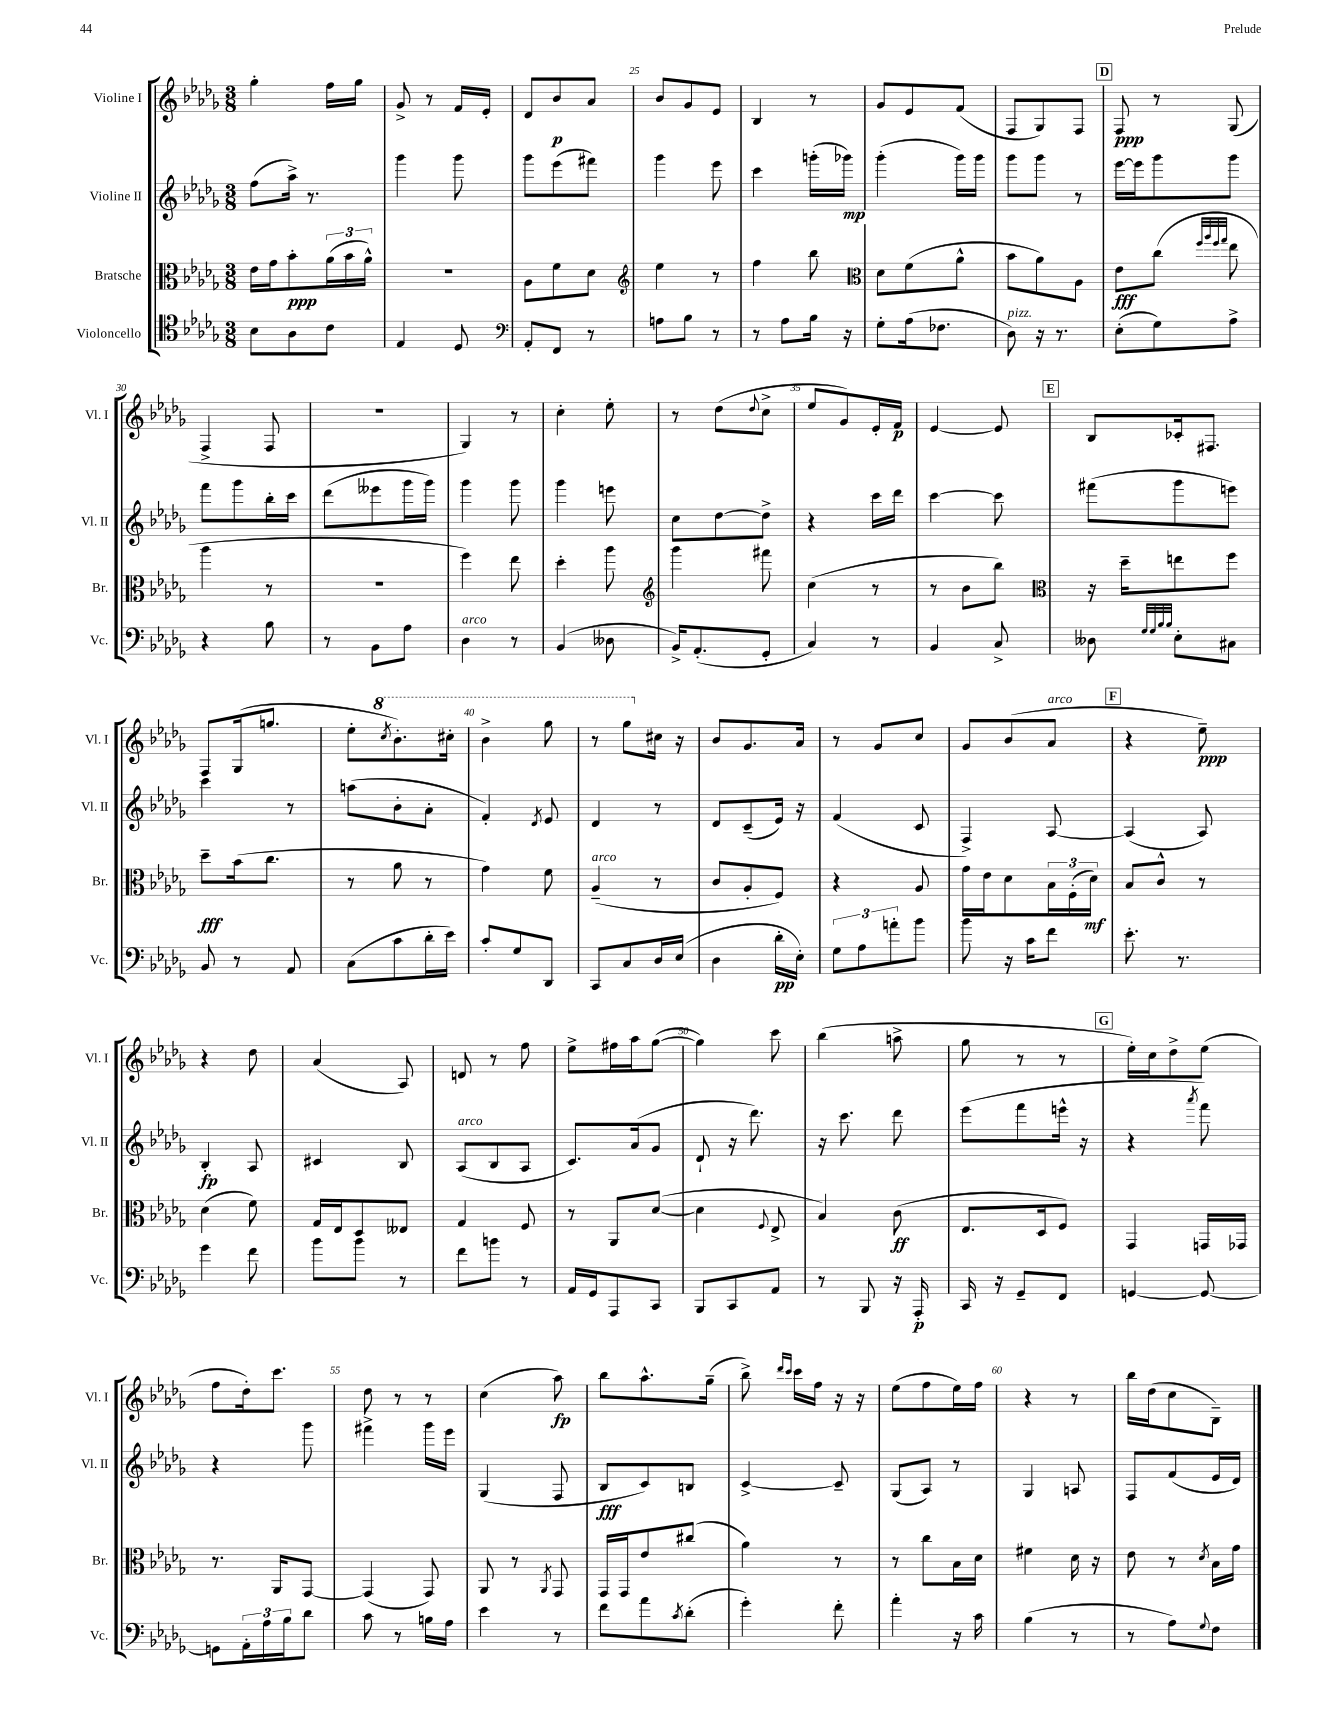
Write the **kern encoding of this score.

**kern	**kern	**kern	**kern
*staff4	*staff3	*staff2	*staff1
*clefC4	*clefC3	*clefG2	*clefG2
*k[b-e-a-d-g-]	*k[b-e-a-d-g-]	*k[b-e-a-d-g-]	*k[b-e-a-d-g-]
*M3/8	*M3/8	*M3/8	*M3/8
8B-\L	16e-\LL	(8ff\L	4gg-'\
.	16g-\J	.	.
8A-\	8b-'\	16aa-^\Jk)	.
.	.	8.r	.
8c\J	(24a-\L	.	16ff\LL
.	24b-\	.	.
.	.	.	16gg-\JJ
.	24a-^^\JJ)	.	.
=	=	=	=
4E-/	4.r	4ggg-\	8g-^/
.	.	.	8r
8D-/	.	8ggg-\	16f/LL
.	.	.	16e-'/JJ
=	=	=	=
*clefF4	*	*	*
8AA-'/L	8A-\L	8ggg-\L	8d-/L
8FF/J	8f\	(8eee-\	8b-/
8r	8d-\J	8fff#\J)	8a-/J
=	=	=	=
*	*clefG2	*	*
8A\L	4ee-\	4ggg-\	8b-/L
8B-\J	.	.	8g-/
8r	8r	8eee-\	8e-/J
=	=	=	=
8r	4ff\	4ccc\	4B-/
8A-\L	.	.	.
16B-\Jk	8bb-\	(16ggg'\LL	8r
16r	.	16ggg-\JJ)	.
=	=	=	=
*	*clefC3	*	*
8G-'\L	8d-\L	(4ggg-'\	8g-/L
(16A-\k	(8f\	.	8e-/
8.F-\J	.	.	.
.	8a-^^\J	16ggg-\LL)	(8f/J
.	.	16ggg-\JJ	.
=	=	=	=
8D-\)	8b-\L	8ggg-\L	8F/L
16r	8a-\)	8ggg-\J	8G-/)
8.r	.	.	.
.	8A-\J	8r	8F/J
=	=	=	=
(8E-'\L	8e-\L	[16eee-\LL	8F/
.	.	16eee-\]J	.
8G-\)	(8cc\J	8ggg-\	8r
.	32qqff/LLL	.	.
.	32qqaa-/	.	.
.	32qqff/	.	.
.	32qqgg-/JJJ	.	.
8A-^\J	8ee-\	8ggg-\J	(8G-/
=	=	=	=
4r	4aa-\	8fff\L	4F^/
.	.	8ggg-\	.
8B-\	8r	16bb-'\L	8F/
.	.	16ccc\JJ	.
=	=	=	=
8r	4.r	(8ddd-\L	4.r
8BB-\L	.	8eee--\	.
8A-\J	.	16ggg-\L	.
.	.	16ggg-\JJ)	.
=	=	=	=
4D-\	4ff\)	4ggg-\	4G-/)
8r	8ee-\	8ggg-\	8r
=	=	=	=
(4BB-/	4dd-'\	4ggg-\	4cc'\
8D--\	8aa-\	8eee\	8ee-'\
=	=	=	=
*	*clefG2	*	*
16BB-^/LK)	4ggg-\	8cc\L	8r
(8.AA-'/	.	.	.
.	.	[8dd-\	(8dd-\L
.	.	.	8qqdd-/
8GG-'/J	8fff#\	8dd-^\]J	8cc^\J
=	=	=	=
4C/)	(4cc\	4r	8ee-/L
.	.	.	8g-/)
8r	8r	16ccc\LL	16e-'/L
.	.	16ddd-\JJ	16f/JJ
=	=	=	=
4BB-/	8r	[4ccc\	[4e-/
.	8b-\L	.	.
8C^/	8bb-\J)	8ccc\]	8e-/]
=	=	=	=
*	*clefC3	*	*
8D--\	16r	(8fff#\L	8B-/L
.	16dd-~\LK	.	.
32qqG-/LLL	.	.	.
32qqG-/	.	.	.
32qqB-/	.	.	.
32qqB-/JJJ	.	.	.
8E-'\L	8ee\	8ggg-\	16c-'/k
.	.	.	8.F#/J
8C#\J	8ff\J	8eee\J)	.
=	=	=	=
8BB-/	8dd-~\L	4ccc\	8F/L
8r	(16b-\k	.	(16G-/k
.	8.cc\J	.	8.gg/J
8AA-/	.	8r	.
=	=	=	=
(8C\L	8r	(8aa\L	8ee-'\L
.	.	.	8qccc/
8c\	8a-\	8b-'\	8.bb-'\)
16d-'\L	8r	8a-'\J	.
16e-\JJ)	.	.	16ccc#'\Jk
=	=	=	=
8c'/L	4g-\)	4f'/)	4bb-^\
8G-/	.	.	.
.	.	8qd-/	.
8DD-/J	8f\	8e-/	8ggg-\
=	=	=	=
8CC/L	(4A-~/	4d-/	8r
8C/	.	.	8ggg-\L
16D-/L	8r	8r	16cc#\Jk
(16E-/JJ	.	.	16r
=	=	=	=
4D-\	8c/L	8d-/L	8b-/L
.	8A-'/	(8c~/	8.g-/
16d-'\LL	8F/J)	16e-/Jk)	.
16E-'\JJ)	.	16r	16a-/Jk
=	=	=	=
12G-\L	4r	(4f/	8r
12A-\	.	.	.
.	.	.	8g-/L
12a'\	.	.	.
8b-\J	8A-/	8c/	8cc/J
=	=	=	=
8b-\	16g-\LL	4F^/)	8g-/L
.	16e-\J	.	.
16r	8d-\	.	(8b-/
16c\LK	.	.	.
8f\J	24B-\L	[8A-/	8a-/J
.	(24F'\	.	.
.	24d-\JJ)	.	.
=	=	=	=
8.e-'\	8B-/L	(4A-/]	4r
.	8c^^/J	.	.
8.r	.	.	.
.	8r	8A-/)	8ee-~\)
=	=	=	=
4g-\	(4d-\	4B-'/	4r
8f\	8f\)	8A-/	8dd-\
=	=	=	=
8b-\L	16G-/LL	4c#/	(4a-/
.	16E-/J	.	.
8b-\J	8D-/	.	.
8r	8E--/J	8B-/	8A-/)
=	=	=	=
8f\L	4G-/	(8A-/L	8d/
8b\J	.	8B-/	8r
8r	8F/	8A-/J	8ff\
=	=	=	=
16AA-/LL	8r	8.c/L)	8ee-^\L
16GG-/J	.	.	.
8AAA-/	8AA-/L	.	16ff#\L
.	.	(16a-/k	16aa-\J
8CC/J	([8d-/J	8g-/J	([8gg-\J
=	=	=	=
8BBB-/L	4d-\]	8d-`/	4gg-\])
8CC/	.	16r	.
.	.	8.ddd-\)	.
.	8qqF/	.	.
8AA-/J	8E-^/	.	8ccc\
=	=	=	=
8r	4B-/)	16r	(4bb-\
.	.	8.ccc\	.
8BBB-/	.	.	.
16r	(8c\	8ddd-\	8aa^\
16AAA-'/	.	.	.
=	=	=	=
16CC/	8.E-/L	(8eee-\L	8gg-\
16r	.	.	.
8GG-~/L	.	8fff\	8r
.	16D-/k	.	.
8FF/J	8F/J)	16eee^^\Jk	8r
.	.	16r	.
=	=	=	=
[4GG/	4GG-/	4r	16ee-'\LL)
.	.	.	16cc\J
.	.	.	8dd-^\
.	.	8qaaa-/	.
8GG/_	16GG/LL	8fff\)	(8ee-\J
.	16GG-/JJ	.	.
=	=	=	=
8GG\]L	8.r	4r	8ff\L
24AA-'\L	.	.	16dd-'\k)
24A-\	.	.	.
.	16AA-/LK	.	8.ccc\J
24B-\J	.	.	.
8d-\J	[8GG-/J	8ggg-\	.
=	=	=	=
8c\	(4GG-/]	4fff#^\	8dd-\
8r	.	.	8r
16B\LL	8GG-/)	16ggg-\LL	8r
16A-\JJ	.	16eee-\JJ	.
=	=	=	=
4e-\	8AA-/	(4G-/	(4cc\
.	8r	.	.
.	8qAA-/	.	.
8r	8GG-/	8F/	8aa-\)
=	=	=	=
8f\L	16GG-/LL	8B-/L	8bb-\L
.	16GG-/J	.	.
8a-\	8e-/	8c/)	8.aa-^^\
8qc/	.	.	.
(8d-'\J	(8cc#/J	8B/J	.
.	.	.	(16gg-~\Jk
=	=	=	=
4g-'\)	4a-\)	[4c^/	8bb-^\)
.	.	.	16qqddd-/LL
.	.	.	16qqccc/JJ
.	.	.	16ccc\LL
.	.	.	16ff\JJ
8f'\	8r	8c~/]	16r
.	.	.	16r
=	=	=	=
4a-'\	8r	(8G-/L	(8ee-\L
.	8cc\L	8A-/J)	8ff\
16r	16B-\L	8r	16ee-\L)
16c\	16d-\JJ	.	16ff\JJ
=	=	=	=
(4B-\	4f#\	4G-/	4r
8r	16d-\	8A/	8r
.	16r	.	.
=	=	=	=
8r	8e-\	8F/L	16bb-\LL
.	.	.	(16dd-\J
8A-\L)	8r	(8f/	8cc\
8qqG-/	8qd-/	.	.
8F\J	16B-\LL	16e-/L	8B-~\J)
.	16g-\JJ	16d-/JJ)	.
==	==	==	==
*-	*-	*-	*-
